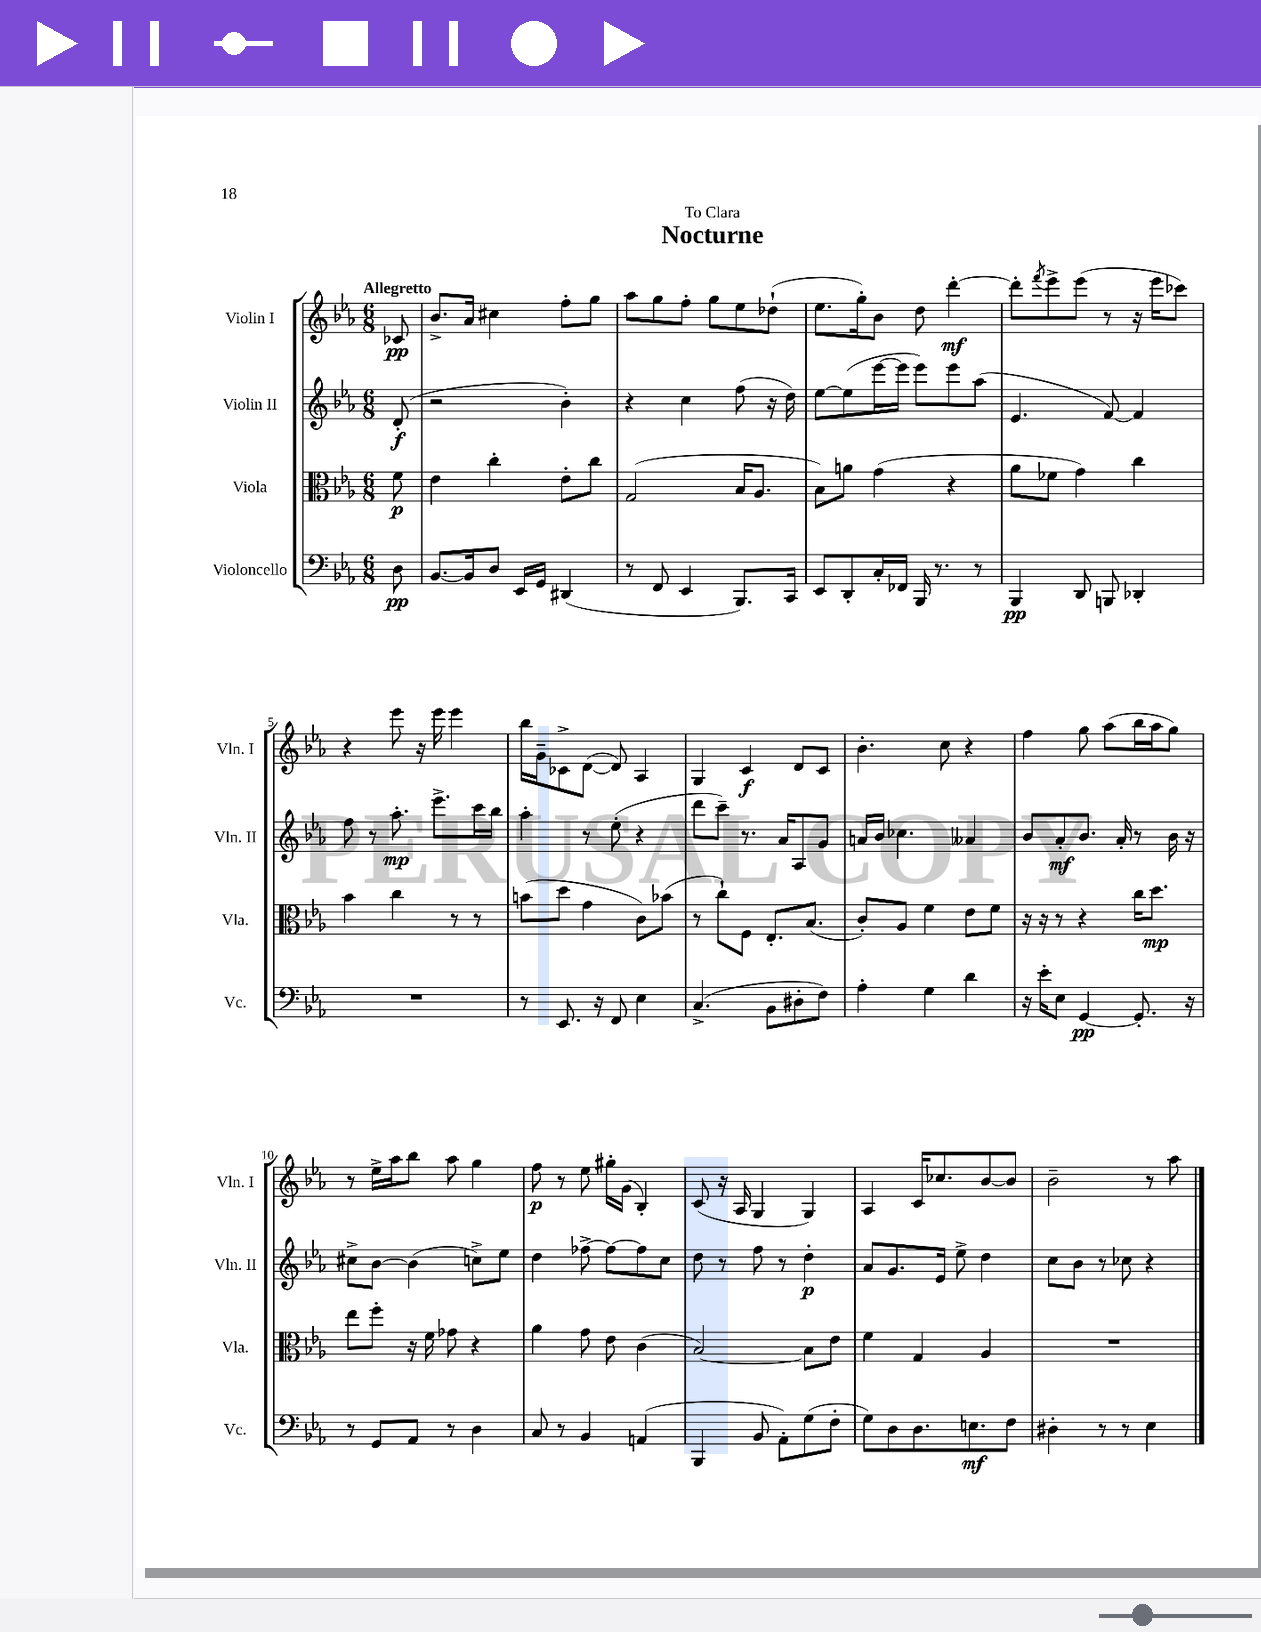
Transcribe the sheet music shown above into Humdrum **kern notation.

**kern	**dynam	**kern	**dynam	**kern	**dynam	**kern	**dynam
*part4	*part4	*part3	*part3	*part2	*part2	*part1	*part1
*staff4	*staff4	*staff3	*staff3	*staff2	*staff2	*staff1	*staff1
*I"Violoncello	*	*I"Viola	*	*I"Violin II	*	*I"Violin I	*
*I'Vc.	*	*I'Vla.	*	*I'Vln. II	*	*I'Vln. I	*
*clefF4	*	*clefC3	*	*clefG2	*	*clefG2	*
*k[b-e-a-]	*	*k[b-e-a-]	*	*k[b-e-a-]	*	*k[b-e-a-]	*
*M6/8	*	*M6/8	*	*M6/8	*	*M6/8	*
=	=	=	=	=	=	=	=
!	!	!	!	!	!	!LO:TX:a:B:t=Allegretto	!
8D\	pp	8f\	p	(8d'/	f	8c-X/	pp
=1	=1	=1	=1	=1	=1	=1	=1
[8.BB-/L	.	4e-\	.	2r	.	8.b-^/L	.
16BB-/k]	.	.	.	.	.	16a-/Jk	.
8D/J	.	4cc'\	.	.	.	4cc#X\	.
16EE-/LL	.	.	.	.	.	.	.
16GG/JJ	.	.	.	.	.	.	.
(4DD#X/	.	8e-'\L	.	4b-'\)	.	8ff'\L	.
.	.	8cc\J	.	.	.	8gg\J	.
=2	=2	=2	=2	=2	=2	=2	=2
8r	.	(2G/	.	4r	.	8aa-\L	.
8FF/	.	.	.	.	.	8gg\	.
4EE-/	.	.	.	4cc\	.	8ff'\J	.
.	.	.	.	.	.	8gg\L	.
8.BBB-/L)	.	16B-/KL	.	(8ff\	.	8ee-\	.
.	.	8.A-/J	.	.	.	.	.
.	.	.	.	16r	.	(8dd-X`\J	.
16CC/Jk	.	.	.	16dd\)	.	.	.
=3	=3	=3	=3	=3	=3	=3	=3
8EE-/L	.	8B-\L)	.	[8ee-\L	.	8.ee-\L	.
8DD'/	.	8an\J	.	(8ee-\]	.	.	.
.	.	.	.	.	.	16gg'\k)	.
16C'/L	.	(4g\	.	[16eee-\L	.	8b-\J	.
16FF-X/JJ	.	.	.	16eee-\JJ]	.	.	.
16BBB-/	.	.	.	8eee-\L)	.	8dd\	.
8.r	.	.	.	.	.	.	.
.	.	4r	.	8eee-\	.	[4ddd'\	mf
8r	.	.	.	(8aa-\J	.	.	.
=4	=4	=4	=4	=4	=4	=4	=4
4BBB-/	pp	8a-\L	.	4.e-/	.	8ddd'\L]	.
.	.	.	.	.	.	8qfff/	.
.	.	8f-X\J	.	.	.	8eee-^\	.
8DD/	.	4g\)	.	.	.	(8eee-\J	.
8BBBn/	.	.	.	[8f/)	.	8r	.
4DD-X'/	.	4cc\	.	4f/]	.	16r	.
.	.	.	.	.	.	16eee-\KL	.
.	.	.	.	.	.	8ccc-X\J)	.
!!LO:LB:g=z
=5	=5	=5	=5	=5	=5	=5	=5
2.r	.	4b-\	.	8ff\	.	4r	.
.	.	.	.	8r	.	.	.
.	.	4cc\	.	8.aa-'\	mp	8eee-\	.
.	.	.	.	.	.	16r	.
.	.	.	.	8.eee-^\L	.	16eee-\	.
.	.	8r	.	.	.	4eee-\	.
.	.	8r	.	16ccc\L	.	.	.
.	.	.	.	16bb-\JJ	.	.	.
=6	=6	=6	=6	=6	=6	=6	=6
8r	.	(8bn\L	.	4aa-'\	.	16bb-\LL	.
.	.	.	.	.	.	16g~\J	.
8.EE-/	.	8dd\J	.	.	.	8c-X^\	.
.	.	4g\	.	8r	.	([8d\J	.
16r	.	.	.	.	.	.	.
8FF/	.	.	.	(8ee-'\	.	8d/])	.
4E-\	.	8c\L)	.	4r	.	4A-/	.
.	.	(8b-X\J	.	.	.	.	.
=7	=7	=7	=7	=7	=7	=7	=7
(4.C^/	.	8r	.	8ddd\L	.	4G/	.
.	.	8cc`\L)	.	8ccc~\J)	.	.	.
.	.	8F\J	.	8.r	.	4c/	f
8BB-\L	.	8.E-'/L	.	.	.	.	.
.	.	.	.	16a-/KL	.	.	.
8D#X'\	.	.	.	8A-/	.	8d/L	.
.	.	(8.B-/J	.	.	.	.	.
8F\J)	.	.	.	8g/J	.	8c/J	.
=8	=8	=8	=8	=8	=8	=8	=8
4A-'\	.	8c'/L)	.	16an/LL	.	4.b-'\	.
.	.	.	.	16b-/JJ	.	.	.
.	.	8A-/J	.	4.cc-X\	.	.	.
4G\	.	4f\	.	.	.	.	.
.	.	.	.	.	.	8cc\	.
4d\	.	8e-\L	.	4a--X/	.	4r	.
.	.	8f\J	.	.	.	.	.
=9	=9	=9	=9	=9	=9	=9	=9
16r	.	16r	.	8b-/L	.	4ff\	.
16e-'\KL	.	16r	.	.	.	.	.
8E-\J	.	8r	.	8a-'/	mf	.	.
[4GG/	pp	4r	.	8.b-/J	.	8gg\	.
.	.	.	.	.	.	(8aa-\L	.
.	.	.	.	16a-'/	.	.	.
8.GG'/]	.	16cc\KL	.	8r	.	16bb-\L	.
.	.	8.dd\J	mp	.	.	16aa-\J	.
.	.	.	.	16b-\	.	8gg\J)	.
16r	.	.	.	16r	.	.	.
!!LO:LB:g=z
=10	=10	=10	=10	=10	=10	=10	=10
8r	.	8ee-\L	.	8cc#X^\L	.	8r	.
8GG/L	.	8ff'\J	.	[8b-\J	.	16ee-^\LL	.
.	.	.	.	.	.	16aa-\J	.
8AA-/J	.	16r	.	(4b-\]	.	8bb-\J	.
.	.	16f\	.	.	.	.	.
8r	.	8g-X\	.	.	.	8aa-\	.
4D\	.	4r	.	8ccn^\L)	.	4gg\	.
.	.	.	.	8ee-\J	.	.	.
=11	=11	=11	=11	=11	=11	=11	=11
8C/	.	4a-\	.	4dd\	.	8ff\	p
8r	.	.	.	.	.	8r	.
4BB-/	.	8g\	.	[8ff-X^\	.	8ee-\	.
.	.	8e-\	.	8ff-\L_	.	16gg#X'\LL	.
.	.	.	.	.	.	(16g\JJ	.
(4AAn/	.	(4c\	.	8ff-\]	.	4B-'/)	.
.	.	.	.	8cc\J	.	.	.
=12	=12	=12	=12	=12	=12	=12	=12
4BBB-/	.	[2B-/)	.	8dd\	.	(8c/	.
.	.	.	.	8r	.	16r	.
.	.	.	.	.	.	16A-/	.
8BB-/	.	.	.	8ff\	.	4G/	.
8AA-'\L)	.	.	.	8r	.	.	.
(8G\	.	8B-\L]	.	4dd'\	p	4G/)	.
8F'\J	.	8e-\J	.	.	.	.	.
=13	=13	=13	=13	=13	=13	=13	=13
8G\L)	.	4f\	.	8a-/L	.	4A-/	.
8D\	.	.	.	8.g/	.	.	.
8.D\	.	4G/	.	.	.	16c/KL	.
.	.	.	.	16e-/Jk	.	8.cc-X/	.
.	.	.	.	8ee-^\	.	.	.
8.En\	mf	.	.	.	.	.	.
.	.	4A-/	.	4dd\	.	[8b-/	.
8F\J	.	.	.	.	.	8b-/J]	.
=14	=14	=14	=14	=14	=14	=14	=14
4D#X'\	.	2.r	.	8cc\L	.	2b-~\	.
.	.	.	.	8b-\J	.	.	.
8r	.	.	.	8r	.	.	.
8r	.	.	.	8cc-X\	.	.	.
4E-\	.	.	.	4r	.	8r	.
.	.	.	.	.	.	8aa-\	.
==	==	==	==	==	==	==	==
*-	*-	*-	*-	*-	*-	*-	*-
